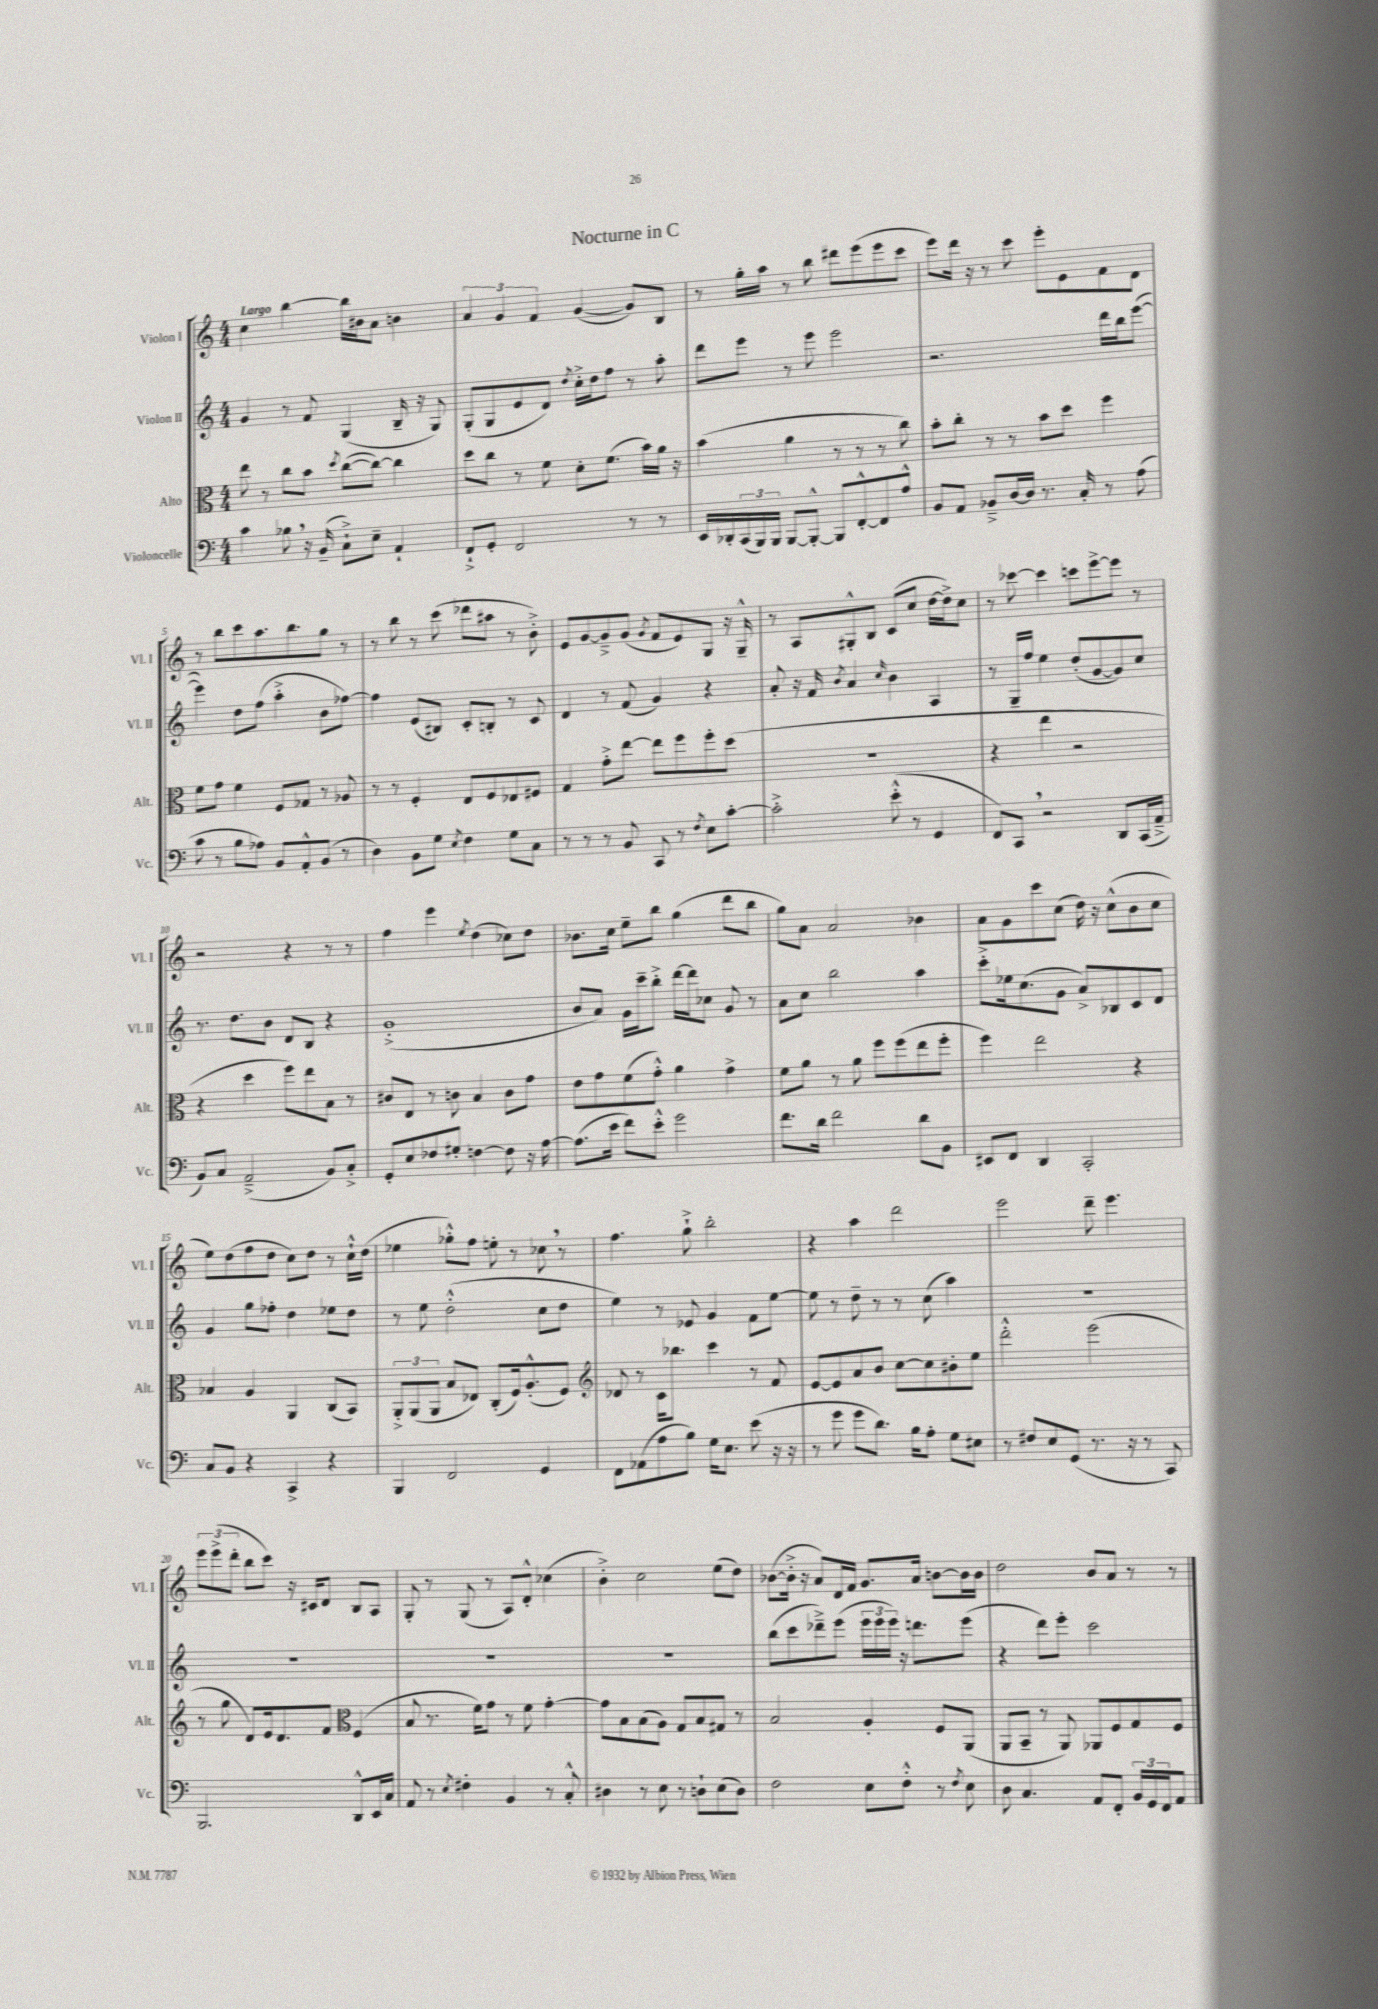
\header { title = "Nocturne in C" }
<<
\new StaffGroup <<
\new Staff = "s0" \with { instrumentName = "Violon I" shortInstrumentName = "Vl. I" } {
    \clef treble \key c \major \numericTimeSignature \time 4/4 \tempo "Largo"
    c''4 b''4~ b''16 bis'16 a'8 b'4 |
    \tuplet 3/2 { a'4 g'4 f'4 } g'4~( g'8) b8 |
    r8 g''16-. a''16 r8 b''8 dis'''8 e'''8( e'''8 c'''8 |
    e'''8) d'''16 r16 r8 c'''8 e'''8-. e'8 f'8 d'8 |
    r8 b''8 c'''8 a''8. b''8. g''8 r8 |
    r8 b''8 r8 c'''8( des'''8 ais''8 r8 b'8-.->) |
    e'8 g'8~ g'8---> g'8( \acciaccatura { g'8 } f'8 e'8) g8 r16 g16---^ |
    r8 a8 gis8-.-^ b8 c'8( c''8 d''16~ d''16->) c''8 |
    r8 ces'''8~ ces'''4 c'''8 e'''8~-> e'''8 r8 |
    r2 r4 r8 r8 |
    f''4 e'''4 \acciaccatura { e''8 } d''4( ces''8) d''8 |
    bes'8. c''16 e''8-- b''8 g''4( d'''8 b''8 |
    g''8) a'8 a'2 bes'4 |
    a'8 g'8 c'''8 c''8( d''16) r16 c''8-^( b'8 c''8 |
    e''8) d''8( f''8 d''8 c''8) d''8 r8 c''16-!-^ d''16( |
    ees''4 ges''8-.-^) f''8 e''8-. r8 ces''8 \breathe r8 |
    f''4. g''8-!-> b''2-. |
    r4 a''4 d'''2 |
    e'''2 d'''8-- e'''4. |
    \tuplet 3/2 { e'''8 e'''8->( d'''8-. } b''8 c'''8) r16 cis'16 d'8 b8 a8 |
    g8-. r8 g8( r8 a8) d'8-.-^ ces''4( |
    b'4-.->) c''2 e''8( d''8) |
    bes'8~( bes'16-.-> r16 a'8) d'16 f'16 g'8. a'16 b'8~ b'16 b'16 |
    d''2 b'8 a'8 r8 r8 \bar "|." |
}
\new Staff = "s1" \with { instrumentName = "Violon II" shortInstrumentName = "Vl. II" } {
    \clef treble \key c \major \numericTimeSignature \time 4/4
    g'4 r8 f'8 g4( b16-- r16 g8) |
    g8-.( g8 e'8 d'8) \acciaccatura { d''8 } c''16-.-> d''16 f''8 r8 a''8-. |
    d'''8 e'''8 r8 e'''8 e'''2 |
    r2. d'''16 b''16 e'''8~( |
    e'''4) d''8 f''8( a''4-.-> b'8 fes''8~) |
    fes''4 e'8( bis8) c'8-. b8-. r8 c'8 |
    d'4 r8 f'8( g'4) r4 |
    a'8-. r16 f'16 \acciaccatura { b'8 } a'4 \grace { c''16 } b'4 a4 |
    r8 g16-- f''16 e''4 d''8-.( g'8~ g'8) c''8 |
    r8. d''8. b'8 d'8 b8 r4 |
    g'1-.->( |
    b'8 a'8) g'16 c'''16-- b''8-.-> d'''16~ d'''16 ces''8 g'8 r8 |
    a'8 c''8 b''2 a''4 |
    c'''8-.-> ees''16 c''8.( g'8 a'8->) bes8 c'8 d'8 |
    g'4 g''8 fes''8-. d''4 ees''8 d''8 |
    r8 e''8 d''2-.-^( c''8 d''8 |
    e''4) r8 ees'8 g'4 f'8 e''8~ |
    e''8 r8 d''8-- r8 r8 c''8( a''4) |
    R1 |
    R1 |
    R1 |
    R1 |
    b''8( c'''8 des'''8--->) e'''8( \tuplet 3/2 { e'''16 e'''16 e'''16) } r16 d'''8. e'''8( |
    r4 d'''8) e'''8-. c'''2 \bar "|." |
}
\new Staff = "s2" \with { instrumentName = "Alto" shortInstrumentName = "Alt." } {
    \clef alto \key c \major \numericTimeSignature \time 4/4
    e''8 r8 c''8 b'8 \acciaccatura { d''8 } c''8~( c''8~) c''4 |
    d''8 c''8 r8 f'8 d'8-. f'8.( b'16) a'16 r16 |
    b'4( a'4 r8 r8 r8 c''8) |
    b'8-. c''8-. r8 r8 b'8 d''8 f''4 |
    f'8 g'8 f'4 f8 ges8 r8 aes8 |
    r8 r8 f4-. e8 f8 ees8 fis8 |
    g4 g'8-.-> e''8~ e''8 f''8 f''8-. d''8( |
    R1 |
    r4 e''4 r2 |
    r4 d''4 f''8) e''8 b8 r8 |
    cis'8 e8 r8 c'8 b4 c'8 g'8 |
    e'8 g'8 f'8( g'8-.-^) a'4 g'4-> |
    f'8 a'8 r8 a'8 f''8 f''8( e''8 f''8-. |
    f''4) e''2 r4 |
    bes4 a4 a,4 c8( b,8) |
    \tuplet 3/2 { a,8-.-> a,8( a,8 } b8 ees8) c8-.( f16) a8.-.-^( f8) |
    \clef treble des'8 r8 c'16 bes''8. c'''4 r8 f'8 |
    e'8~ e'8 a'8 b'8 c''8~ c''8 bis'8-. e''8 |
    d'''2-.-^ e'''2( |
    r8 g''8 d'8) e'16 d'8. f'8 \clef alto f4( |
    b8 r8. f'16) g'8 r8 f'8 g'4~-. |
    g'8 b8 b8( a8) g8 b8 gis8 r8 |
    b2 a4-. f8 a,8( |
    a,8 b,8-- r8 a,8) aes,8 f8 g8 f8 \bar "|." |
}
\new Staff = "s3" \with { instrumentName = "Violoncelle" shortInstrumentName = "Vc." } {
    \clef bass \key c \major \numericTimeSignature \time 4/4
    c'4 bes8 \breathe r16 b,16--( c8-!->) e8-- a,4-! |
    f,8-!-> g,8-. f,2 r8 r8 |
    e,16 des,16-. \tuplet 3/2 { c,16( b,,16) b,,16 } b,,8~ b,,8~-.-^ b,,8 f,8~-.-^ f,8 a8-^ |
    b,8 a,8 bes,8---> d16~ d16 r8. c16-. r8 a8( |
    c'8 r8 b8 aes8) b,8 a,8-.-^ b,8( r8 |
    d4) b,8 g8 \acciaccatura { e8 } f4 g8 c8 |
    r8 r8 r8 b,8 c,8 r8 \acciaccatura { f8 } e8 c'8~-. |
    c'2-.-> e'8-.-^( r8 g,4 |
    f,8) c,8 \breathe r2 d,8 c,16( a,16---> |
    b,8) c8 a,2--->( b,8) c8-.-> |
    g,8-. e8 fes8 gis8-. f4~ f8 r16 a16~ |
    a8.( e'16 f'8) e'8-.-^ g'2 |
    f'8. d'16 f'2 d'8 b,8 |
    eis,8 f,8 d,4 c,2-. |
    c8 b,8 r4 c,4-> r4 |
    b,,4 f,2 g,4 |
    f,8 aes,8( a8 b8) g16 e8. e'8( r16 r16 |
    r8 g'8 g'8 d'8.) b16 a8-. g8 eis8 |
    r8 fis8 e8 g,8( r8. r16 r8 c,8) |
    b,,2. d,8-^ e,16 c16 |
    a,8 r8 \acciaccatura { e8 } fis4-. b,4 r8 c8-.-^ |
    dis4 r8 e8 r8 d8-! e8( d8) |
    f2 e8 f8-.-^ r8 \acciaccatura { f8 } e8 |
    d8 c4. a,8 f,8-. \tuplet 3/2 { b,16 g,16 f,16 } a,8 \bar "|." |
}
>>
>>
